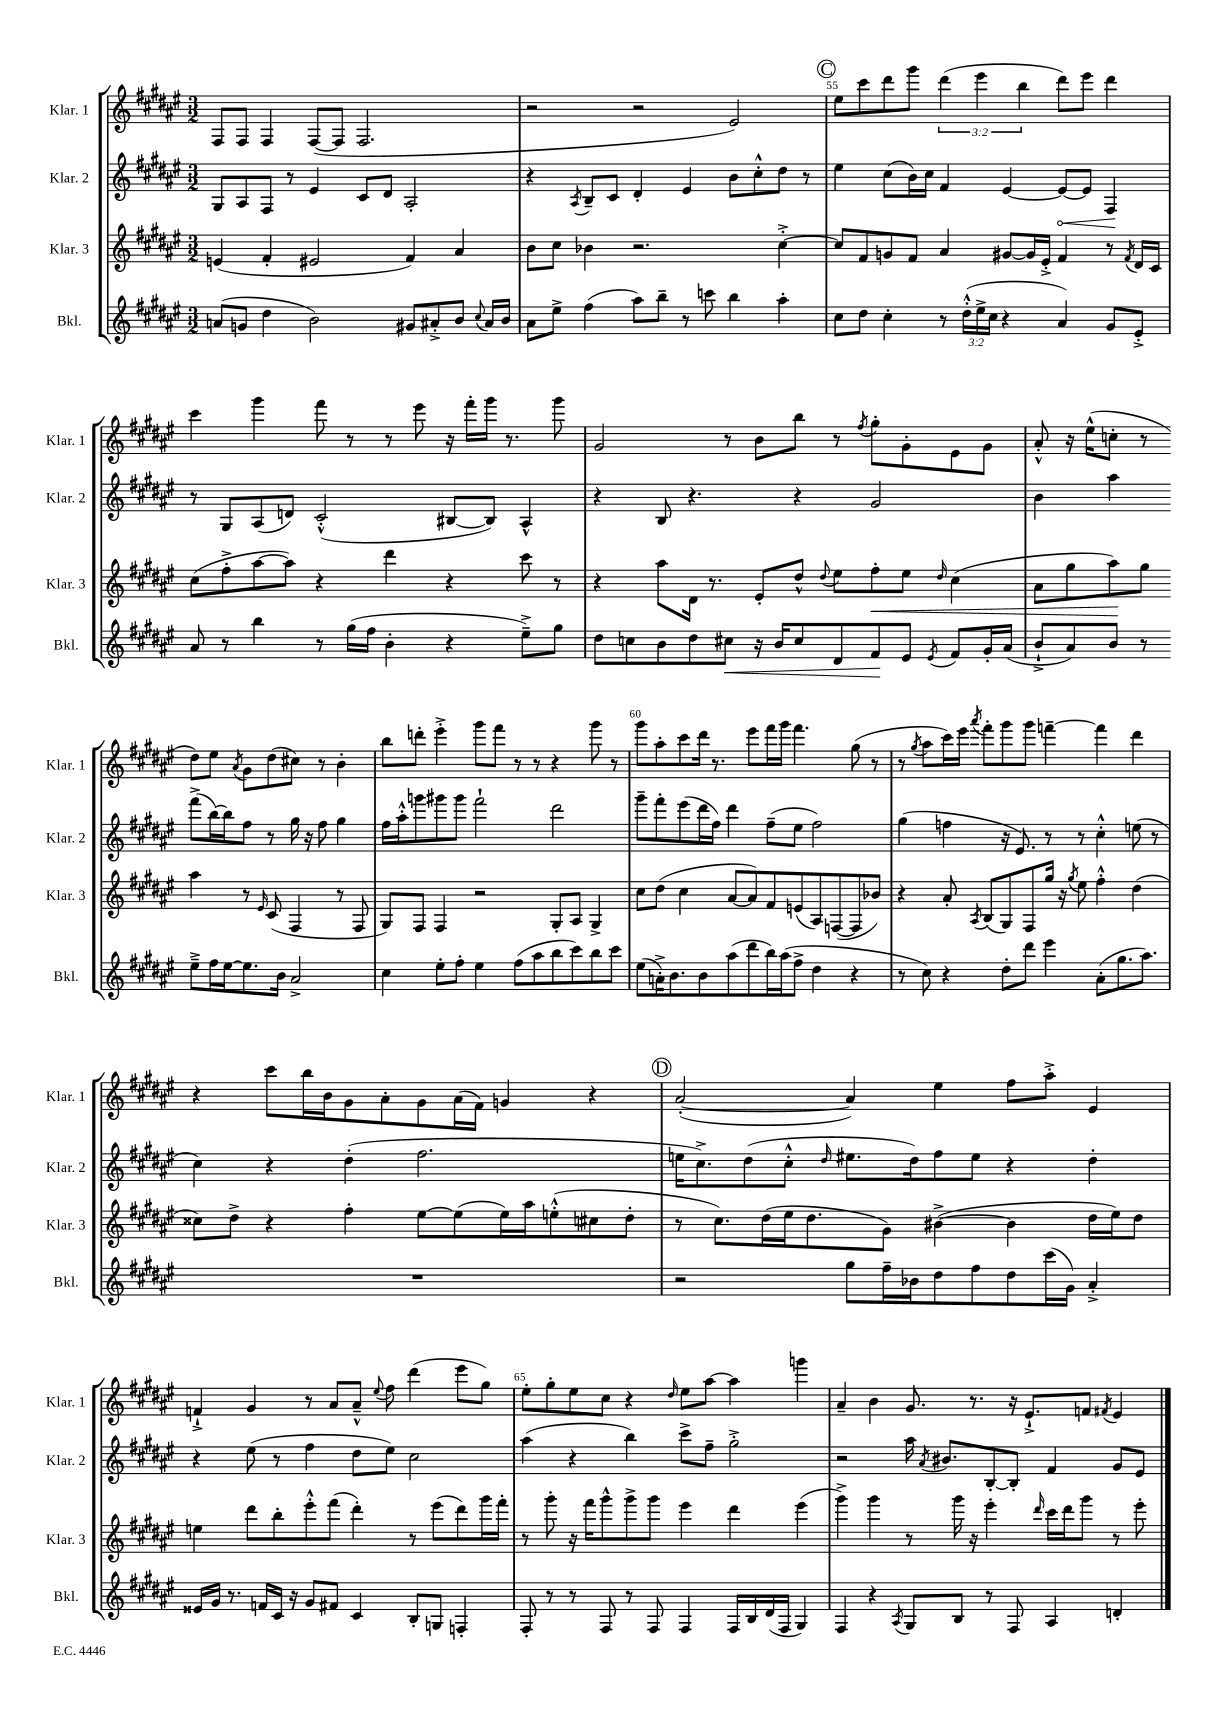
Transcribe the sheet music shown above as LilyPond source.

<<
\new StaffGroup <<
\new Staff = "s0" \with { instrumentName = "Klar. 1" shortInstrumentName = "Klar. 1" } {
    \clef treble \key fis \major \numericTimeSignature \time 3/2 \override Staff.TupletNumber.text = #tuplet-number::calc-fraction-text
    \autoBeamOff fis8[ fis8] fis4 fis8[~( fis8] fis2. |
    r2 r2 eis'2) |
    \mark \markup { \circle "C" } eis''8[ cis'''8 dis'''8 gis'''8] \tuplet 3/2 { dis'''4( eis'''4 b''4 } dis'''8[) eis'''8] dis'''4 |
    cis'''4 gis'''4 fis'''8 r8 r8 eis'''8 r16 fis'''16[-. gis'''16] r8. gis'''8 |
    gis'2 r8 b'8[ b''8] r8 \acciaccatura { fis''8 } gis''8[-. gis'8-. eis'8 gis'8] |
    ais'8-.-^ r16 eis''16[-^( c''8]-. r8 dis''8[) eis''8] \acciaccatura { ais'8 } gis'8[ dis''8( cis''8]) r8 b'4-. |
    b''8[ d'''8]-. eis'''4-.-> gis'''8[ fis'''8] r8 r8 r4 gis'''8 r8 |
    gis'''8[ ais''8-. cis'''8 dis'''16] r8. eis'''8[ fis'''16 gis'''16] fis'''4. gis''8( r8 |
    r8 \acciaccatura { gis''8 } ais''8[ cis'''16) eis'''16] \acciaccatura { ais'''8 } fis'''8[-. gis'''8 gis'''8] f'''4~-- f'''4 dis'''4 |
    r4 cis'''8[ b''16 b'16 gis'8 ais'8-. gis'8 ais'16( fis'16]) g'4 r4 |
    \mark \markup { \circle "D" } ais'2~-.( ais'4) eis''4 fis''8[ ais''8]-.-> eis'4 |
    f'4-!-> gis'4 r8 ais'8[ ais'8]---^ \appoggiatura { eis''8 } fis''8 dis'''4( eis'''8[ gis''8]) |
    eis''8[-. gis''8-. eis''8 cis''8] r4 \grace { dis''16 } eis''8[ ais''8]~ ais''4 g'''4 |
    ais'4-- b'4 gis'8. r8. r16 eis'8.[-!-> f'8] \acciaccatura { fis'8 } eis'4 \bar "|." |
}
\new Staff = "s1" \with { instrumentName = "Klar. 2" shortInstrumentName = "Klar. 2" } {
    \clef treble \key fis \major \numericTimeSignature \time 3/2
    \autoBeamOff gis8[ ais8 fis8] r8 eis'4 cis'8[ dis'8] ais2-. |
    r4 \acciaccatura { ais8 } b8[-- cis'8] dis'4-. eis'4 b'8[ cis''8-.-^ dis''8] r8 |
    \mark \markup { \circle "C" } eis''4 cis''8[( b'16) cis''16] fis'4 eis'4~ \once \override Hairpin.circled-tip = ##t eis'8[~\< eis'8] fis4\! |
    r8 gis8[ ais8( d'8]) cis'2-.-^( bis8[~ bis8]) ais4-^ |
    r4 b8 r4. r4 gis'2 |
    b'4 ais''4 fis'''8[->( b''16~) b''16 fis''8] r8 gis''16 r16 fis''8 gis''4 |
    fis''16[ ais''16-.-^ g'''8 gis'''8 gis'''8] fis'''2-! dis'''2 |
    gis'''8[-- fis'''8-. eis'''8( dis'''16 fis''16]) dis'''4 fis''8[--( eis''8] fis''2) |
    gis''4( f''4 r16 eis'8.) r8 r8 cis''4-.-^ e''8( r8 |
    cis''4) r4 dis''4-.( fis''2. |
    \mark \markup { \circle "D" } e''16[ cis''8.->) dis''8( cis''8]-.-^ \grace { dis''16 } eis''8.[ dis''16) fis''8 eis''8] r4 dis''4-. |
    r4 eis''8( r8 fis''4 dis''8[ eis''8]) cis''2 |
    ais''4( r4 b''4) cis'''8[-> fis''8]-- gis''2-.-> |
    r2 ais''16 \acciaccatura { ais'8 } bis'8.[ b8~-. b8]-. fis'4 gis'8[ eis'8] \bar "|." |
}
\new Staff = "s2" \with { instrumentName = "Klar. 3" shortInstrumentName = "Klar. 3" } {
    \clef treble \key fis \major \numericTimeSignature \time 3/2
    \autoBeamOff e'4( fis'4-. eis'2 fis'4) ais'4 |
    b'8[ cis''8] bes'4 r2. cis''4~-.-> |
    \mark \markup { \circle "C" } cis''8[ fis'8 g'8 fis'8] ais'4 gis'8[~ gis'16 eis'16]-.-> fis'4 r8 \acciaccatura { fis'8 } dis'16[ cis'16] |
    cis''8[( fis''8-.-> ais''8~ ais''8]) r4 dis'''4 r4 cis'''8 r8 |
    r4 ais''8[ dis'16] r8. eis'8[-. dis''8]-^ \appoggiatura { dis''8 } eis''8[ fis''8-.\< eis''8] \grace { dis''16 } cis''4( |
    ais'8[ gis''8 ais''8\!) gis''8] ais''4 r8 \grace { eis'16 } cis'8( fis4 r8 fis8 |
    gis8[) fis8] fis4 r2 gis8[-. ais8] gis4-> |
    cis''8[ dis''8]( cis''4 ais'8[~ ais'8) fis'8 e'8( ais8) f8~( f8 bes'8]) |
    r4 ais'8-. \acciaccatura { ais8 } b8[( gis8) fis8 gis''16] r16 \acciaccatura { gis''8 } eis''8 fis''4-.-^ dis''4( |
    cisis''8[) dis''8]-> r4 fis''4-. eis''8[~ eis''8( eis''16) ais''16 e''8-.-^( cis''8 dis''8]-. |
    \mark \markup { \circle "D" } r8 cis''8.[) dis''16( eis''16 dis''8. gis'8]) bis'4~->( bis'4 dis''16[ eis''16) dis''8] |
    e''4 dis'''8[ b''8-. eis'''8-.-^ fis'''8]( dis'''4-.) r8 eis'''8[( dis'''8) gis'''16 fis'''16]-. |
    r8 gis'''8-. r16 fis'''16[ gis'''8-^ gis'''8-> gis'''8] eis'''4 dis'''4 eis'''4( |
    gis'''4->) gis'''4 r8 gis'''16 r16 eis'''4-. \grace { dis'''16 } cis'''16[ dis'''16 gis'''8] r8 eis'''8-. \bar "|." |
}
\new Staff = "s3" \with { instrumentName = "Bkl." shortInstrumentName = "Bkl." } {
    \clef treble \key fis \major \numericTimeSignature \time 3/2 \override Staff.TupletNumber.text = #tuplet-number::calc-fraction-text
    \autoBeamOff a'8[( g'8] dis''4 b'2) gis'8[ ais'8-.-> b'8] \appoggiatura { cis''8 } ais'16[ b'16] |
    ais'8[ eis''8]-> fis''4( ais''8[) b''8]-- r8 c'''8 b''4 ais''4-. |
    \mark \markup { \circle "C" } cis''8[ dis''8] cis''4-. r8 \tuplet 3/2 { dis''16[-.-^( eis''16-> cis''16] } r4 ais'4) gis'8[ eis'8]-.-> |
    ais'8 r8 b''4 r8 gis''16[( fis''16] b'4-. r4 eis''8[--->) gis''8] |
    dis''8[ c''8 b'8 dis''8 cis''8]\< r16 b'16[ cis''8 dis'8 fis'8\! eis'8] \acciaccatura { eis'8 } fis'8[ gis'16-. ais'16]( |
    b'8[-!-> ais'8) b'8] r8 eis''8[---> fis''16 eis''16~ eis''8. b'16] ais'2-> |
    cis''4 eis''8[-. fis''8]-. eis''4 fis''8[( ais''8 b''8 cis'''8) b''8 cis'''8] |
    eis''8[( a'16-.->) b'8. b'8 ais''8( dis'''8 b''16) ais''16( fis''8]-> dis''4 r4 |
    r8 cis''8) r4 dis''8[-. dis'''8] eis'''4 ais'8[-.( gis''8. ais''8.]) |
    R1. |
    \mark \markup { \circle "D" } r2 gis''8[ fis''16-- bes'16 dis''8 fis''8 dis''8 cis'''16( gis'16]) ais'4-.-> |
    eisis'16[ gis'16] r8. f'16[ cis'16] r16 gis'8[ fis'8] cis'4 b8[-. g8] f4-. |
    fis8-. r8 r8 fis8 r8 fis8 fis4 fis16[ b16 dis'16( fis16] gis4) |
    fis4 r4 \acciaccatura { ais8 } gis8[ b8] r8 fis8 ais4 d'4-. \bar "|." |
}
>>
>>
\layout { \context { \Score currentBarNumber = #53 \override BarNumber.break-visibility = ##(#f #t #t) barNumberVisibility = #(every-nth-bar-number-visible 5) } }
